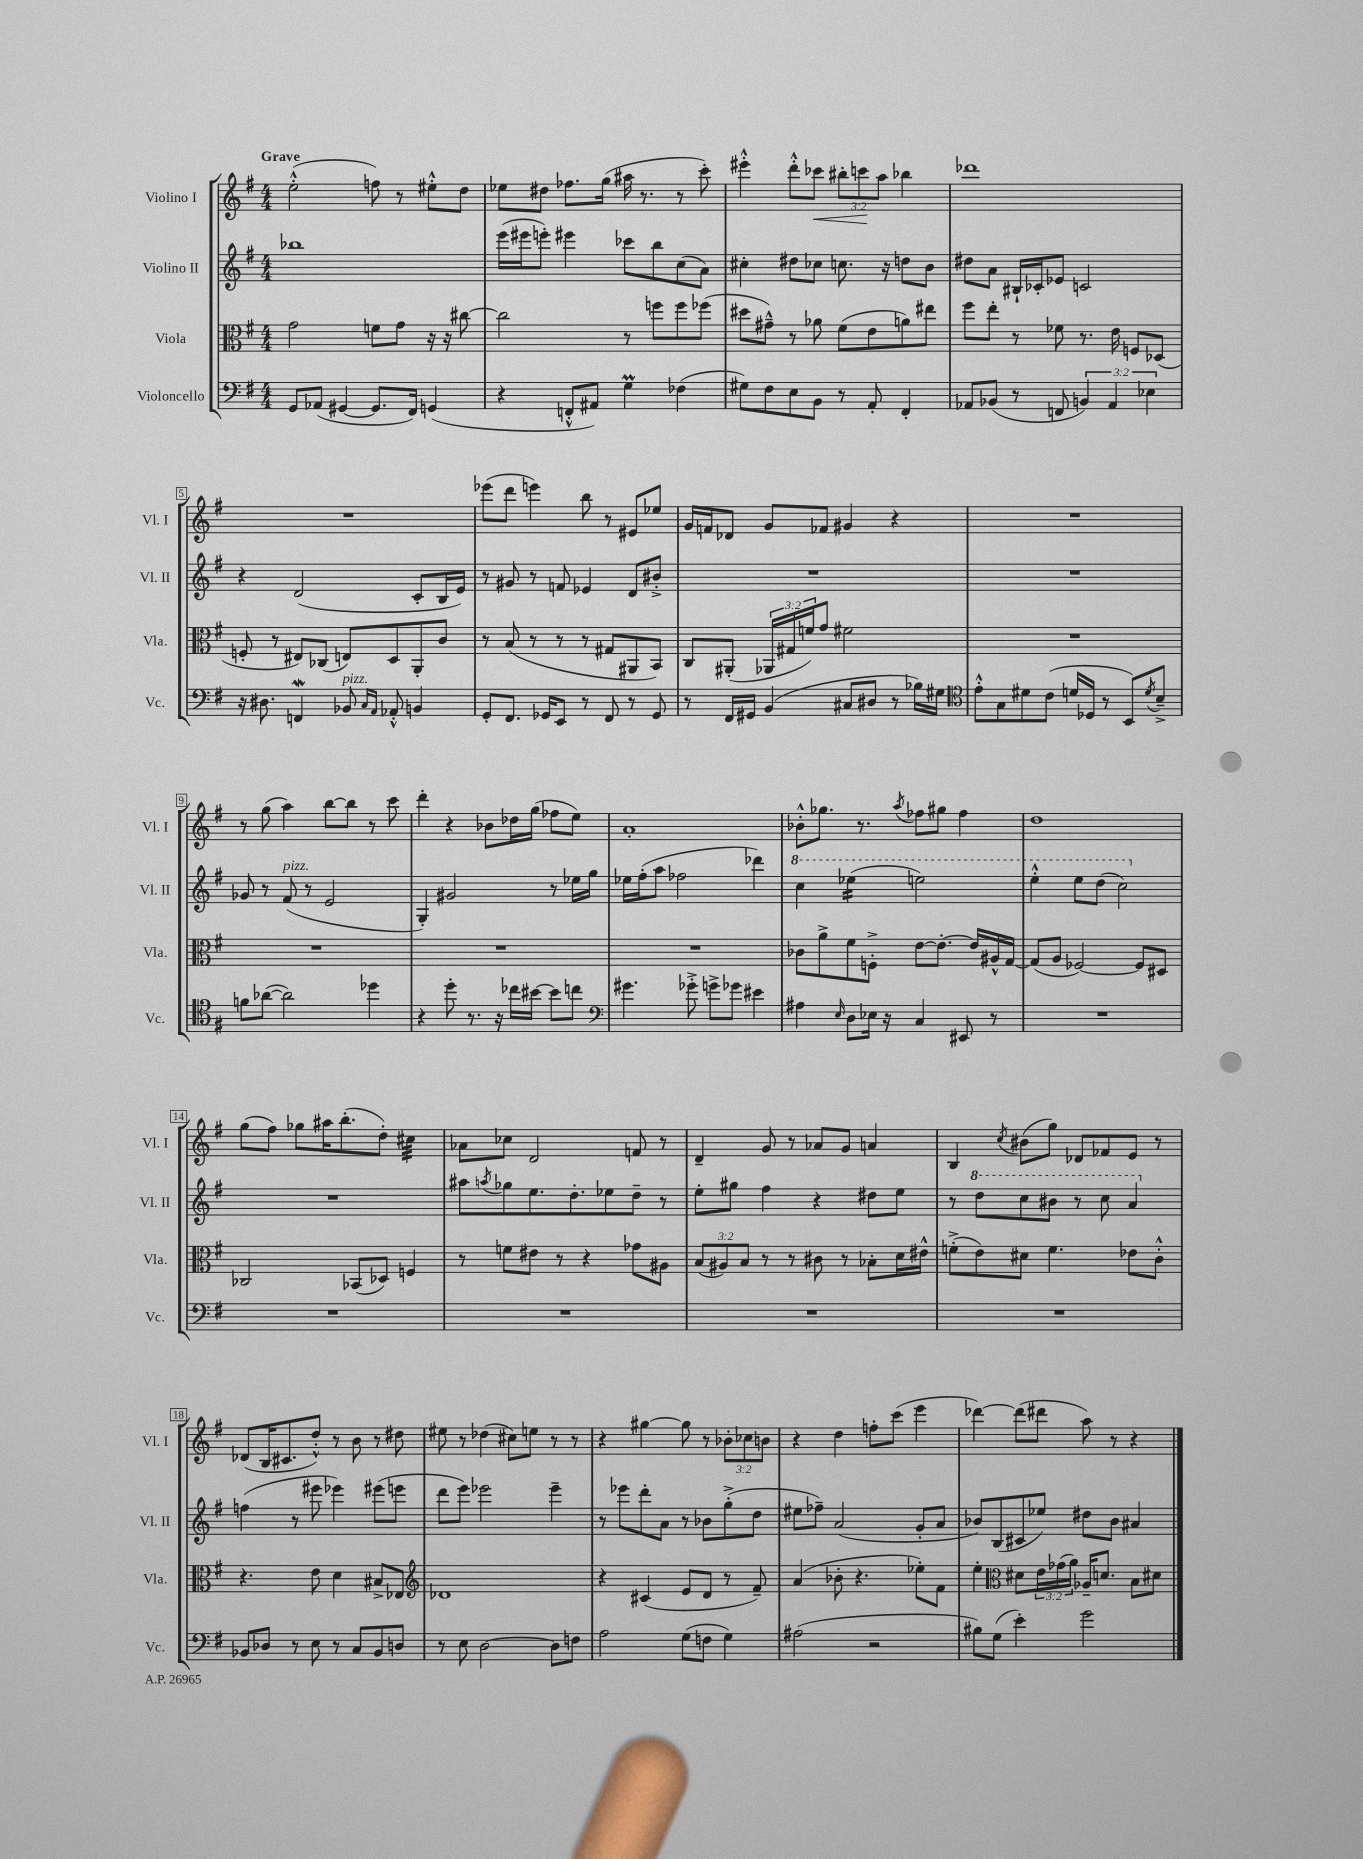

**kern	**kern	**kern	**kern
*staff4	*staff3	*staff2	*staff1
*clefF4	*clefC3	*clefG2	*clefG2
*k[f#]	*k[f#]	*k[f#]	*k[f#]
*M4/4	*M4/4	*M4/4	*M4/4
8GG	2g	1bb-	(2ee'^^
(8AA-	.	.	.
[4GG#	.	.	.
8.GG#]	8f	.	8ff)
.	8g	.	8r
16FF#)	.	.	.
(4GG	16r	.	8ee#'^^
.	16r	.	.
.	[8cc#	.	8dd
=	=	=	=
4r	2cc#]	(16eee	8ee-
.	.	16eee#	.
.	.	8eee')	8dd#
8FF'^^	.	4eee#	8.ff-
8AA#)	.	.	.
.	.	.	(16gg
4G	8r	8ccc-	16aa#
.	.	.	8.r
.	8ff	8bb	.
(4F-	8ff	(8cc	8r
.	(8ff-	8a)	8ccc')
=	=	=	=
8G#)	8dd#	4cc#'	4eee#'^^
8F#	8g#~^^)	.	.
8E	8r	8dd#	8ddd'^^
8BB	8a-	8cc-	8ccc-
8r	(8f#	8.cc	12bb#'
.	.	.	12ccc
8AA'	8e	.	.
.	.	.	12aa
.	.	16r	.
4FF#'	8a)	8dd	4bb-
.	8ee#	8b	.
=	=	=	=
8AA-	8ff#	8dd#	1ddd-
(8BB-	8ee'	8a	.
8r	8r	16B#`	.
.	.	16c-'	.
8FF	8f-	8e-	.
6BB)	8.r	2c	.
6AA-	.	.	.
.	16e	.	.
.	8F	.	.
6E-	.	.	.
.	(8D-	.	.
=	=	=	=
16r	8F'	4r	1r
8.D#	.	.	.
.	8r	.	.
4FF	8E#)	(2d	.
.	(8C-	.	.
8BB-	8E)	.	.
16qqC	.	.	.
16qqAA	.	.	.
8AA-'^^	8D	.	.
4BB	8AA'	8c'	.
.	8c	16B	.
.	.	16e)	.
=	=	=	=
8GG'	8r	8r	(8eee-
8.FF#	(8B	8g#	8ddd
.	8r	8r	4eee)
16GG-	.	.	.
8EE	8r	8f	.
8r	8r	4e-	8bb
8FF#	8G#	.	8r
8r	8AA#	8d	8e#
8GG-	8BB)	8b#'^	8ee-
=	=	=	=
8r	8C	1r	16g
.	.	.	16f
16FF#	(8AA#'	.	8d-
16GG#	.	.	.
(4BB	24AA-	.	8g
.	24G#	.	.
.	24f)	.	.
.	8g	.	8f-
8C#	2f#	.	4g#
8D#	.	.	.
8r	.	.	4r
16B-)	.	.	.
16G#	.	.	.
=	=	=	=
*clefC4	*	*	*
8e'^^	1r	1r	1r
8G	.	.	.
8d#	.	.	.
(8c	.	.	.
16d	.	.	.
16D-	.	.	.
8r	.	.	.
8BB)	.	.	.
8qd	.	.	.
8B~^	.	.	.
=	=	=	=
8f	1r	8g-	8r
([8a-	.	8r	(8gg
2a-])	.	(8f#	4aa)
.	.	8r	.
.	.	2e	[8bb
.	.	.	8bb]
4dd-	.	.	8r
.	.	.	8ccc
=	=	=	=
4r	1r	4G')	4ddd'
8dd'	.	2g#	4r
8.r	.	.	.
.	.	.	8b-
16r	.	.	.
16cc-	.	.	16dd-
[16b#	.	.	(16gg
8b#]	.	8r	8ff-
8cc	.	16ee-	8ee)
.	.	16gg	.
=	=	=	=
*clefF4	*	*	*
4.g#	1r	16ee-	1a'
.	.	(16ff#'	.
.	.	8aa	.
.	.	2ff-	.
8g-'^	.	.	.
8g^	.	.	.
8g-	.	.	.
4e#	.	4ddd-)	.
=	=	=	=
4A#	8c-	4ccc	8b-'^^
.	8a^	.	8.gg-
16qqE	.	.	.
8D	8f#	(4eee-	.
.	.	.	8.r
16E-	8F'^	.	.
16r	.	.	.
.	.	.	8qaa
4C	[8e	2eee)	8ff-
.	8.e'_	.	8gg#
8EE#	.	.	4ff-
.	16e]	.	.
8r	16A#^^	.	.
.	[16G	.	.
=	=	=	=
1r	(8G]	4eee'^^	1dd
.	8A	.	.
.	[2F-)	8eee	.
.	.	(8ddd	.
.	.	2ccc)	.
.	8F-]	.	.
.	8D#	.	.
=	=	=	=
1r	2C-	1r	(8gg
.	.	.	8ff#)
.	.	.	8gg-
.	.	.	16aa#
.	.	.	(8.bb'
.	(8BB-	.	.
.	8D-)	.	8dd')
.	4F	.	4cc#
=	=	=	=
1r	8r	8aa#	8a-
.	.	8qaa	.
.	8f	8gg-	8cc-
.	8e#	8.ee	2d
.	8r	.	.
.	.	8.dd'	.
.	4r	.	.
.	.	8ee-	.
.	8g-	8dd~	8f
.	8A#	8r	8r
=	=	=	=
1r	(12B	8ee'	4d~
.	12A#)	.	.
.	.	8gg#	.
.	12B	.	.
.	8r	4ff#	8g
.	8r	.	8r
.	8c#	4r	8a-
.	8r	.	8g
.	8B-'	8dd#	4a
.	16d	8ee	.
.	16e#^^	.	.
=	=	=	=
1r	(8f'^	8r	4B
.	8e)	8ddd	.
.	.	.	8qcc
.	8d#	8ccc	(8b#
.	4.f	8bb#	8gg)
.	.	8r	8d-
.	.	8ccc	8f-
.	8e-	4aa	8e
.	8c'^^	.	8r
=	=	=	=
8BB-	4.r	(4ff	(8d-
8D-	.	.	16B
.	.	.	8.c#
8r	.	8r	.
8E	8e	8eee#	8dd'^^)
8r	4d	4eee-)	8r
8C	.	.	8b
8BB-	8B#^	(8eee#	8r
8D	8E-	8eee	8dd#
=	=	=	=
*	*clefG2	*	*
8r	1d-	8ddd	8ee#
8E	.	8eee)	8r
[2D	.	2eee-	(4dd-
.	.	.	8cc#)
.	.	.	8ee
8D]	.	4eee-~	8r
8F	.	.	8r
=	=	=	=
2A	4r	8r	4r
.	.	8eee-	.
.	(4c#	8ddd'	[4gg#
.	.	8a	.
(8G	8e	8r	8gg#]
8F	8d	8b-	8r
4G)	8r	(8gg'^	12b-'
.	.	.	12cc-
.	8f#~)	8dd	.
.	.	.	12b
=	=	=	=
(2A#	(4a	8ee#	4r
.	.	8ff-~)	.
.	8b-'	(2a	4dd
.	4.r	.	.
2r	.	.	8ff'
.	.	.	(8ccc
.	8ee-')	8g'	4eee
.	8f#	8a	.
=	=	=	=
8B#)	4ee'	8b-)	[4ddd-)
(8G	.	(8B	.
*	*clefC3	*	*
4e')	8d#	8c#	(8ddd-]
.	24e	8ee-)	8ddd#
.	(24g-	.	.
.	24a)	.	.
2g	16A-~	8dd#	8aa)
.	8.d	.	.
.	.	8b-	8r
.	8B	4a#	4r
.	8d#	.	.
==	==	==	==
*-	*-	*-	*-
